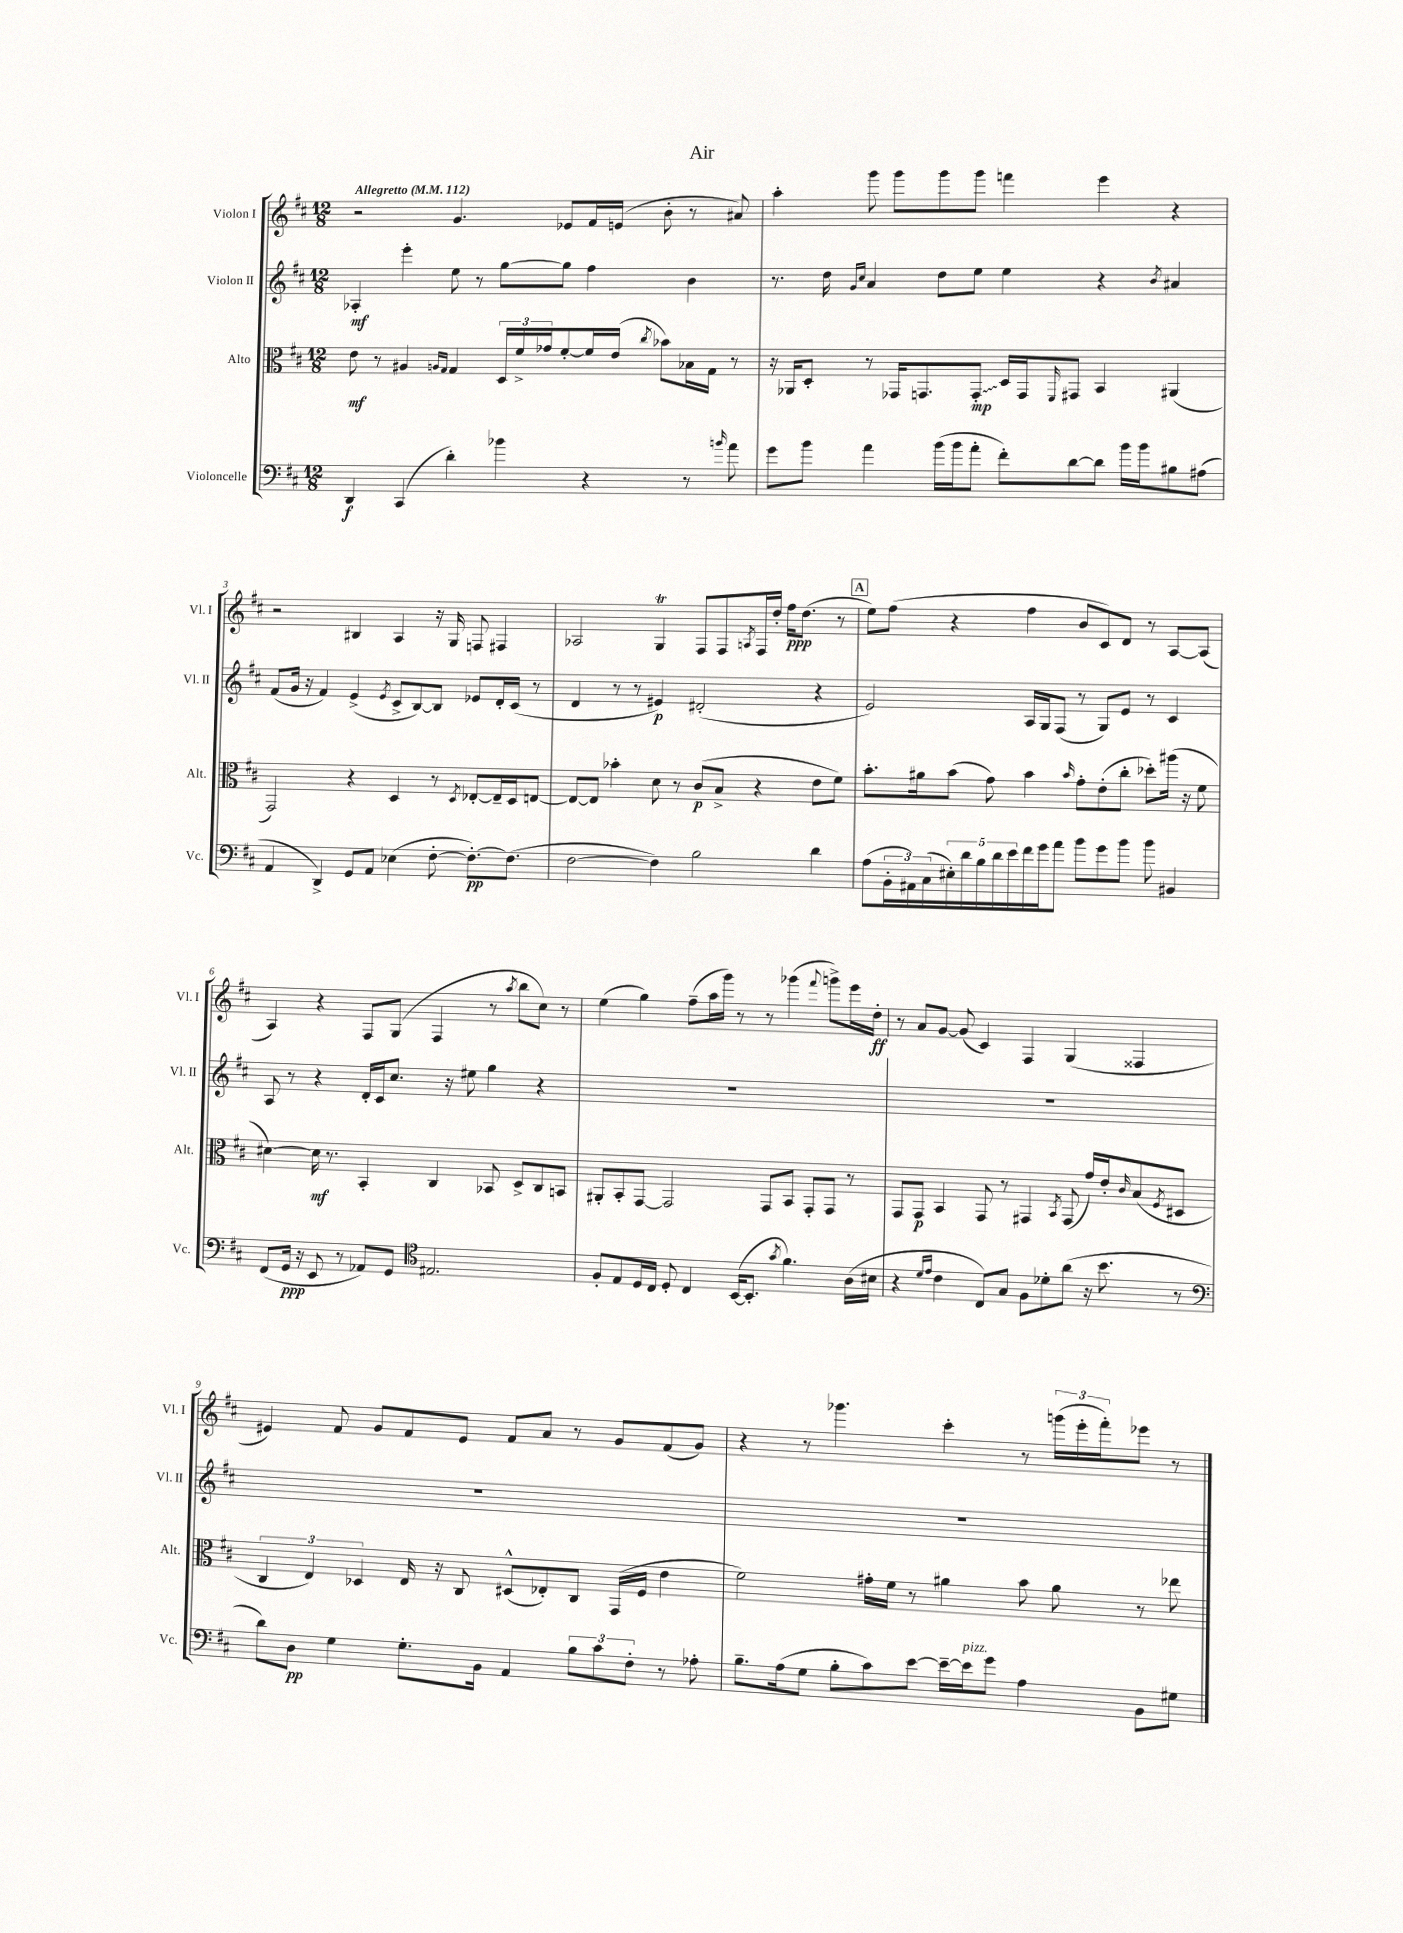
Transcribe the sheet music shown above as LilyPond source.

\header { title = "Air" }
<<
\new StaffGroup <<
\new Staff = "s0" \with { instrumentName = "Violon I" shortInstrumentName = "Vl. I" } {
    \clef treble \key d \major \numericTimeSignature \time 12/8 \tempo "Allegretto" 4 = 112
    r2 g'4. ees'8 fis'16 e'16( b'8-. r8 ais'8) |
    a''4-. g'''8 g'''8 g'''8 g'''8 f'''4 e'''4 r4 |
    r2 bis4 a4 r16 g16 f8 fis4 |
    aes2 g4\trill fis8 fis8 \acciaccatura { a8 } fis16 d''16-. fis''16\ppp d''8.( r8 |
    \mark \markup { \box "A" } e''8) fis''8( r4 fis''4 b'8 cis'8) d'8 r8 a8~ a8( |
    a4) r4 fis8 g8( fis4 r8 \acciaccatura { a''8 } b''8 cis''8) r8 |
    e''4( g''4) fis''8--( a''16 g'''16) r8 r8 ges'''4( \appoggiatura { fis'''8 } g'''8->) e'''16 d''16-.\ff |
    r8 a'8 g'8~ g'8( cis'4) fis4 g4( fisis4 |
    eis'4) fis'8 g'8 fis'8 eis'8 fis'8 a'8 r8 g'8 fis'8( g'8) |
    r4 r8 ges'''4. cis'''4-. r8 \tuplet 3/2 { g'''16( e'''16-. fis'''16-.) } ees'''8 r8 \bar "|." |
}
\new Staff = "s1" \with { instrumentName = "Violon II" shortInstrumentName = "Vl. II" } {
    \clef treble \key d \major \numericTimeSignature \time 12/8
    aes4-.\mf e'''4-. e''8 r8 g''8~ g''8 fis''4 b'4 |
    r8. d''16 \grace { g'16 cis''16 } a'4 d''8 e''8 e''4 r4 \acciaccatura { b'8 } ais'4 |
    fis'8( g'16 r16 fis'4) e'4->( \acciaccatura { e'8 } cis'8-> b8~) b8 ees'8 d'16-. cis'16( r8 |
    d'4 r8 r8 eis'4\p) dis'2-.( r4 |
    \mark \markup { \box "A" } e'2) a16 g16 fis8( r8 g8) e'8 r8 cis'4 |
    a8 r8 r4 d'16-. cis'16 cis''8. r16 eis''8 g''4 r4 |
    R1. |
    R1. |
    R1. |
    R1. \bar "|." |
}
\new Staff = "s2" \with { instrumentName = "Alto" shortInstrumentName = "Alt." } {
    \clef alto \key d \major \numericTimeSignature \time 12/8
    e'8\mf r8 ais4 \grace { a16 g16 } g4 \tuplet 3/2 { d16 fis'16-> ges'16 } fis'8~-. fis'16 e'16( \acciaccatura { cis''8 } bes'8) bes16 g16 r8 |
    r16 aes,16 d8-. r8 ges,16 g,8. \once \override Glissando.style = #'zigzag g,8-.\glissando\mp d16 g,16 \grace { fis,16 } gis,8 b,4 ais,4( |
    g,2) r4 d4 r8 \acciaccatura { d8 } ees8~-. ees16-- d16 e8~ |
    e8~ e8 bes'4-. d'8 r8 cis'8\p( b8-> r4 e'8 fis'8) |
    \mark \markup { \box "A" } b'8.-. ais'16 b'8( g'8) b'4 \grace { b'16 } g'8-. e'8-.( cis''8-. des''8-.) ais''16( r16 fis'8 |
    dis'4~) dis'16\mf r8. b,4-. cis4 bes,8 d8-> cis8 b,8 |
    ais,8-. b,8-. g,8~ g,2 g,8 b,8 g,8-. g,8 r8 |
    g,8 g,8\p b,4 g,8 r8 gis,4 \acciaccatura { b,8 } gis,8( g'16) e'16-. \grace { cis'16 } b8( \acciaccatura { fis8 } dis8 |
    \tuplet 3/2 { cis4 e4) des4 } e16 r16 cis8 dis8-^( ees8-.) cis8 g,16( fis16 e'4 |
    fis'2) gis'16-. fis'16 r8 ais'4 b'8 ais'8 r8 ees''8 \bar "|." |
}
\new Staff = "s3" \with { instrumentName = "Violoncelle" shortInstrumentName = "Vc." } {
    \clef bass \key d \major \numericTimeSignature \time 12/8
    d,4\f cis,4( d'4-.) bes'4 r4 r8 \grace { b'16 } a'8 |
    g'8 b'8 a'4 b'16( b'16 a'8-. fis'8-.) d'8~ d'8 b'16 b'16 bis8 ais8( |
    a,4 d,4->) g,8 a,8 ees4( fis8~-. fis8.~-.\pp) fis8.( |
    fis2~ fis4) b2 d'4 |
    \mark \markup { \box "A" } a8( \tuplet 3/2 { b,16-. ais,16) cis16( } \tuplet 5/4 { eis16-.) d'16 b16 d'16 e'16 } fis'16 g'16 a'8 b'8 g'8 b'8 b'8 bis,4 |
    fis,8( g,16\ppp r16 e,8 r8 aes,8) g,8 \clef tenor eis2. |
    fis8-. e8 d16 cis16 d8-. cis4 b,16~( b,8.-. \acciaccatura { g'8 } fis'4.) a16( bis16 |
    r4 \grace { d'16 e'16 } cis'4 cis8) g8 fis8 des'8-. a'8( r16 b'8. r8 |
    \clef bass d'8) d8\pp g4 g8.-. b,16 a,4 \tuplet 3/2 { b8 cis'8 fis8-. } r8 aes8-. |
    b8.-- a16( g8 b8-. cis'8) e'8~ e'16~-- e'16^\markup { \italic "pizz." } g'8 a4 b,8 gis8 \bar "|." |
}
>>
>>
